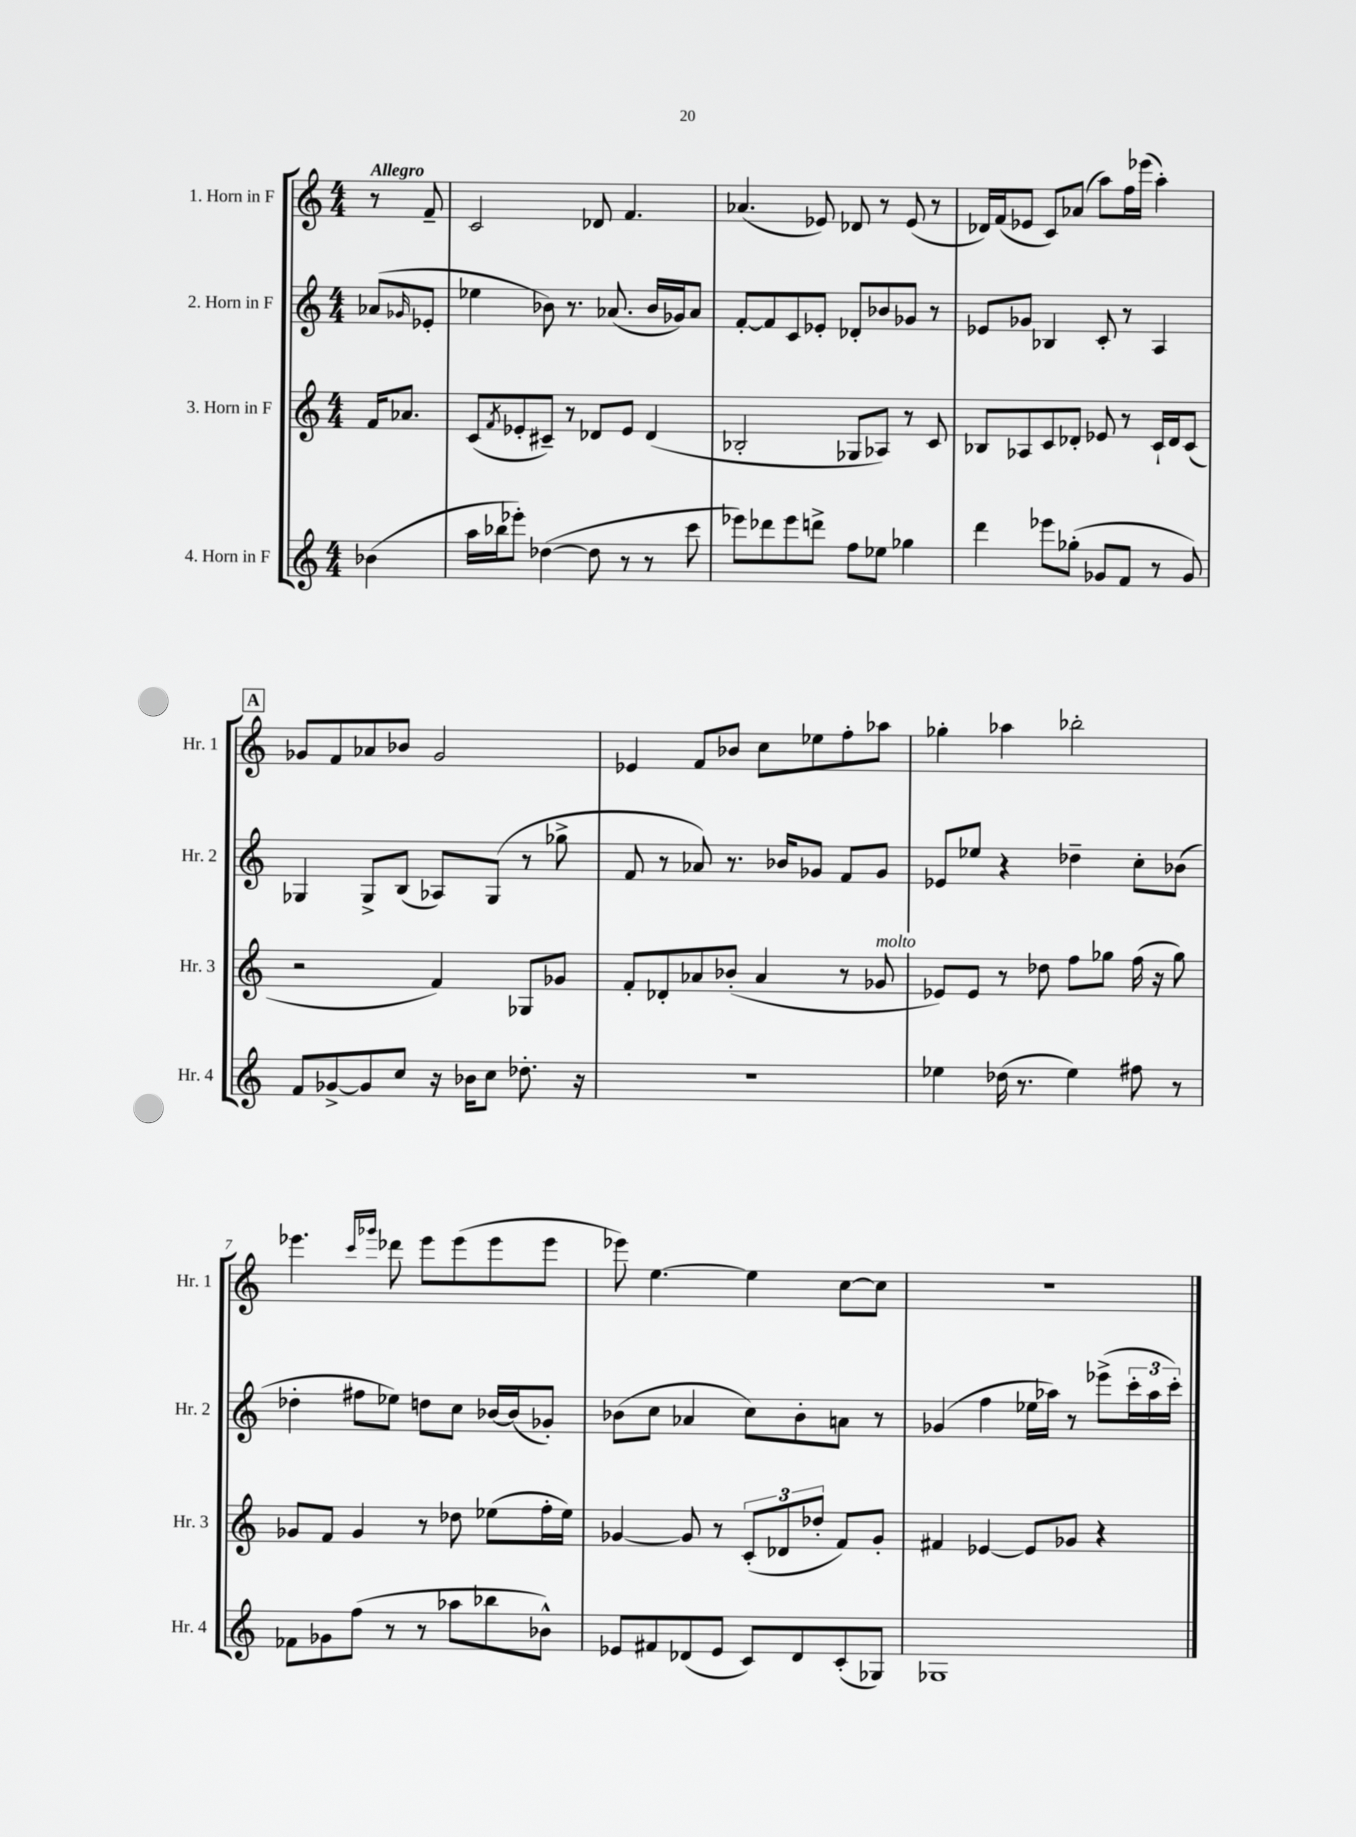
<<
\new StaffGroup <<
\new Staff = "s0" \with { instrumentName = "1. Horn in F" shortInstrumentName = "Hr. 1" } {
    \clef treble \key c \major \numericTimeSignature \time 4/4 \partial 4 \tempo "Allegro"
    r8 f'8-- |
    c'2 des'8 f'4. |
    aes'4.( ees'8) des'8 r8 ees'8( r8 |
    des'16) f'16( ees'8 c'8) aes'8( a''8) f''16 ees'''16( a''4-.) |
    \mark \markup { \box "A" } ges'8 f'8 aes'8 bes'8 ges'2 |
    ees'4 f'8 bes'8 c''8 ees''8 f''8-. aes''8 |
    ges''4-. aes''4 bes''2-. |
    ees'''4. \grace { c'''16 ges'''16 } des'''8 ees'''8 ees'''8( ees'''8 ees'''8 |
    ees'''8) e''4.~ e''4 c''8~ c''8 |
    R1 \bar "|." |
}
\new Staff = "s1" \with { instrumentName = "2. Horn in F" shortInstrumentName = "Hr. 2" } {
    \clef treble \key c \major \numericTimeSignature \time 4/4 \partial 4
    aes'8( \grace { ges'16 } ees'8-. |
    ees''4 bes'8) r8. aes'8.( bes'16 ges'16) aes'8 |
    f'8~-. f'8 c'8 ees'8-. des'8-. bes'8 ges'8 r8 |
    ees'8 ges'8 bes4 c'8-. r8 a4 |
    \mark \markup { \box "A" } ges4 ges8-> b8( aes8) ges8( r8 ges''8-> |
    f'8 r8 aes'8) r8. bes'16 ges'8 f'8 ges'8 |
    ees'8 ees''8 r4 des''4-- c''8-. bes'8( |
    des''4-. fis''8 ees''8) d''8 c''8 bes'16~ bes'16( ges'8-.) |
    bes'8( c''8 aes'4 c''8) bes'8-. a'8 r8 |
    ges'4( f''4 ees''16 aes''16) r8 ees'''8->( \tuplet 3/2 { c'''16-. aes''16 c'''16-.) } \bar "|." |
}
\new Staff = "s2" \with { instrumentName = "3. Horn in F" shortInstrumentName = "Hr. 3" } {
    \clef treble \key c \major \numericTimeSignature \time 4/4 \partial 4
    f'16 aes'8. |
    c'8( \acciaccatura { f'8 } ees'8-. cis'8--) r8 des'8 ees'8 des'4( |
    bes2-. ges8 aes8) r8 c'8 |
    bes8 aes8 c'8 des'8-. ees'8 r8 c'16-! des'16 c'8( |
    \mark \markup { \box "A" } r2 f'4) ges8 ges'8 |
    f'8-. des'8-. aes'8 bes'8-.( aes'4 r8 ges'8^\markup { \italic "molto" } |
    ees'8) ees'8 r8 des''8 f''8 ges''8 f''16( r16 ges''8) |
    ges'8 f'8 ges'4 r8 des''8 ees''8( f''16-. ees''16) |
    ges'4~ ges'8 r8 \tuplet 3/2 { c'8-.( des'8 des''8-. } f'8) ges'8-. |
    fis'4 ees'4~ ees'8 ges'8 r4 \bar "|." |
}
\new Staff = "s3" \with { instrumentName = "4. Horn in F" shortInstrumentName = "Hr. 4" } {
    \clef treble \key c \major \numericTimeSignature \time 4/4 \partial 4
    bes'4( |
    a''16 bes''16 ees'''8-.) des''4~( des''8 r8 r8 c'''8 |
    ees'''8) des'''8 ees'''8 d'''8-> f''8 ees''8 ges''4 |
    d'''4 ees'''8 ges''8-.( ges'8 f'8 r8 ges'8) |
    \mark \markup { \box "A" } f'8 ges'8~-> ges'8 c''8 r16 bes'16 c''8 des''8.-. r16 |
    R1 |
    ees''4 des''16( r8. ees''4) fis''8 r8 |
    fes'8 ges'8 f''8( r8 r8 aes''8 bes''8 bes'8-^) |
    ees'8 fis'8 des'8( ees'8 c'8) des'8 c'8-.( ges8) |
    ges1 \bar "|." |
}
>>
>>
